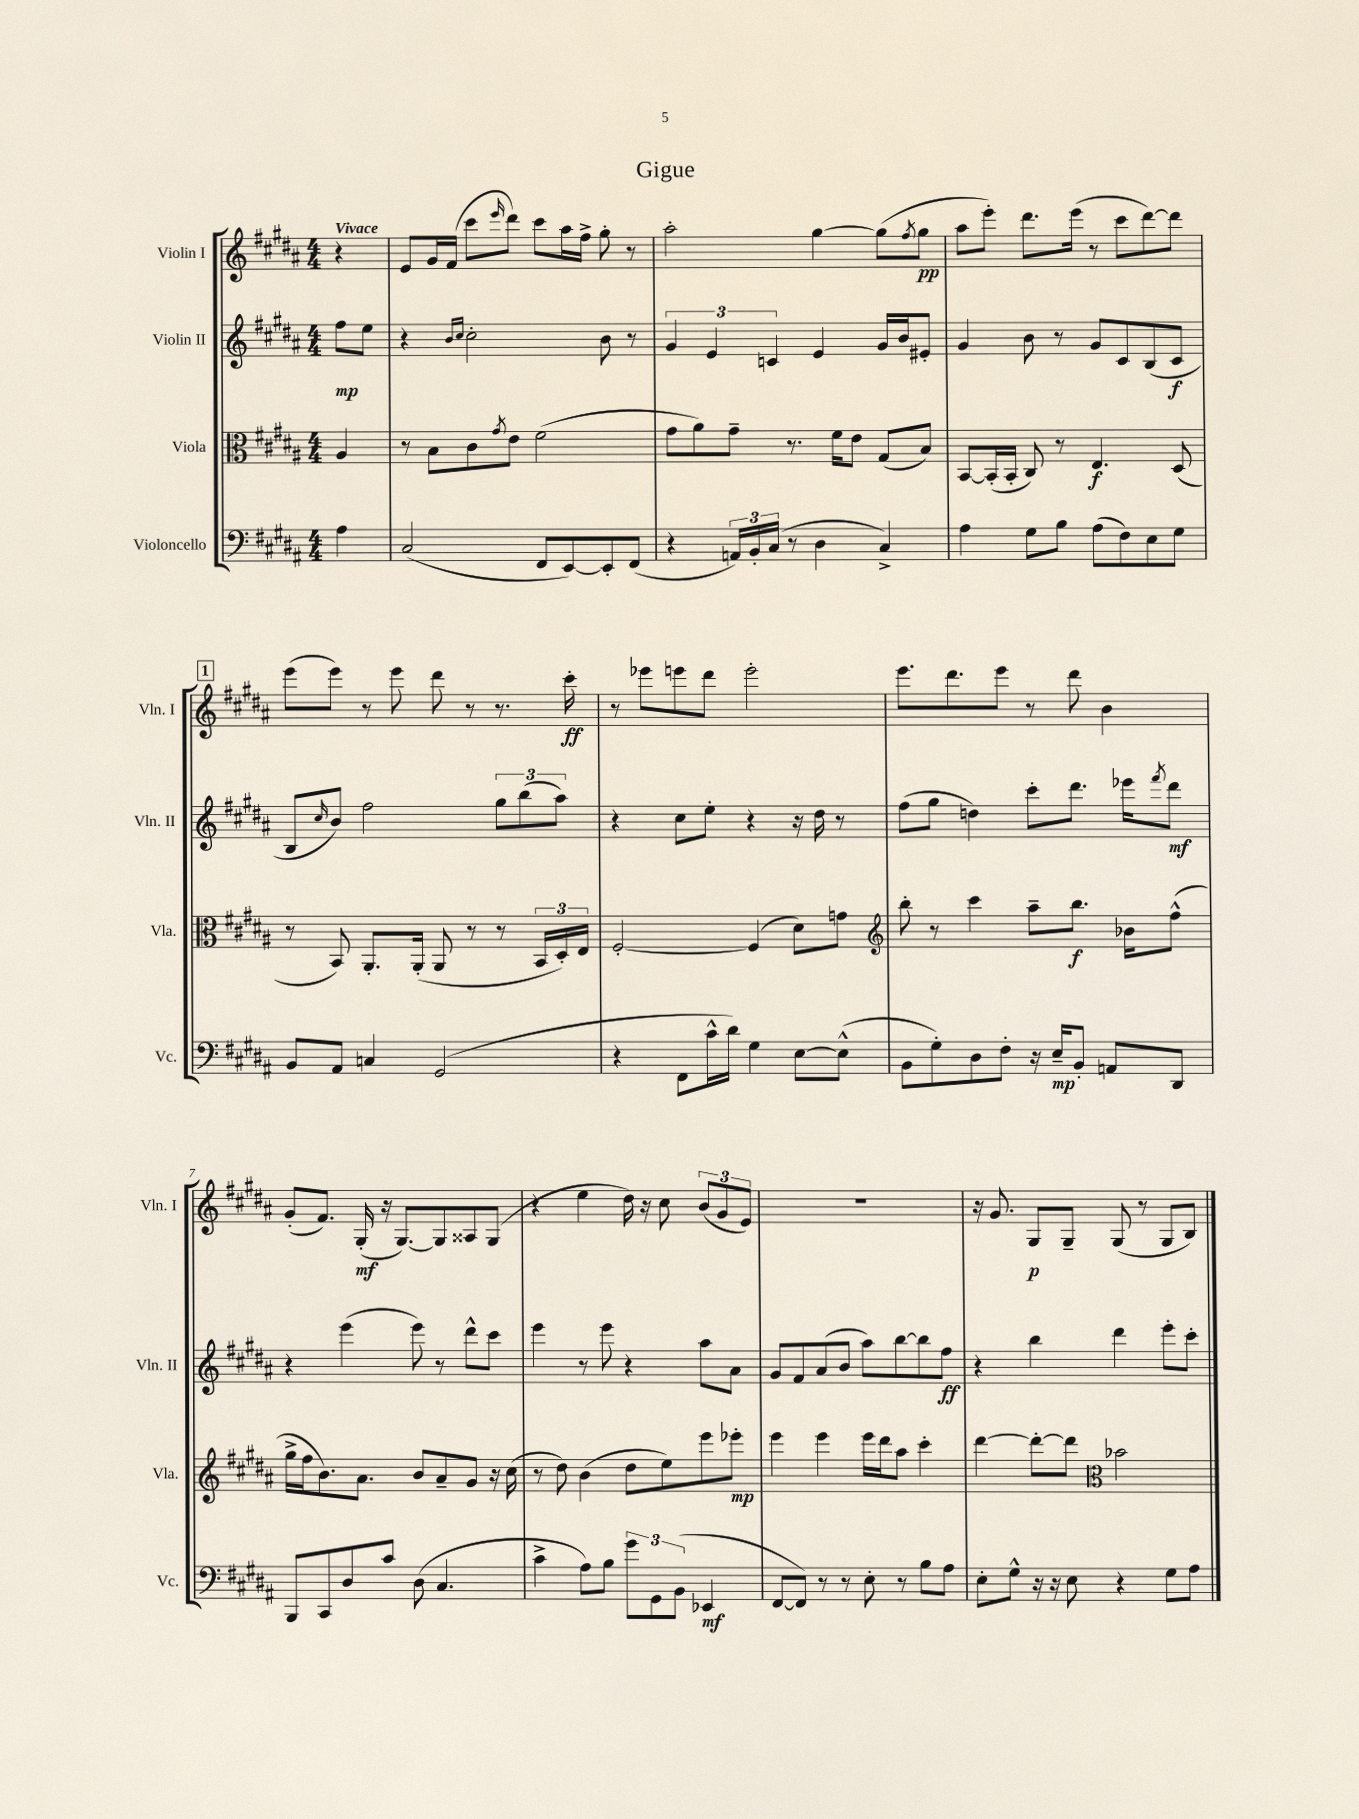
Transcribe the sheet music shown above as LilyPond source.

\header { title = "Gigue" }
<<
\new StaffGroup <<
\new Staff = "s0" \with { instrumentName = "Violin I" shortInstrumentName = "Vln. I" } {
    \clef treble \key b \major \numericTimeSignature \time 4/4 \partial 4 \tempo "Vivace"
    r4 |
    e'8 gis'16 fis'16( cis'''8 \grace { e'''16 } dis'''8) cis'''8 ais''16 fis''16-> gis''8-. r8 |
    ais''2-. gis''4~ gis''8( \acciaccatura { fis''8 } gis''8\pp |
    ais''8 e'''8-.) dis'''8. e'''16( r8 cis'''8 dis'''8~) dis'''8 |
    \mark \markup { \box "1" } e'''8( e'''8) r8 e'''8 dis'''8 r8 r8. cis'''16-.\ff |
    r8 ees'''8 e'''8 dis'''8 e'''2-. |
    e'''8. dis'''8. e'''8 r8 dis'''8 b'4 |
    gis'8-.( fis'8.) gis16-.\mf( r16 gis8.~) gis8 aisis8 gis8( |
    r4 e''4 dis''16) r16 cis''8 \tuplet 3/2 { b'8( gis'8 e'8) } |
    R1 |
    r16 gis'8. gis8\p gis8-- gis8( r8 gis8 b8) \bar "|." |
}
\new Staff = "s1" \with { instrumentName = "Violin II" shortInstrumentName = "Vln. II" } {
    \clef treble \key b \major \numericTimeSignature \time 4/4 \partial 4
    fis''8\mp e''8 |
    r4 \grace { b'16 cis''16 } cis''2-. b'8 r8 |
    \tuplet 3/2 { gis'4 e'4 c'4 } e'4 gis'16 b'16 eis'8-. |
    gis'4 b'8 r8 gis'8 cis'8 b8( cis'8\f |
    \mark \markup { \box "1" } b8 \grace { cis''16 } b'8) fis''2 \tuplet 3/2 { gis''8 b''8( ais''8) } |
    r4 cis''8 e''8-. r4 r16 dis''16 r8 |
    fis''8( gis''8 d''4) cis'''8-. dis'''8. ees'''16 \acciaccatura { fis'''8 } dis'''8\mf |
    r4 e'''4( e'''8) r8 dis'''8-^ cis'''8 |
    e'''4 r8 e'''8 r4 ais''8 ais'8 |
    gis'8 fis'8 ais'8( b'8 ais''8) b''8~ b''8 fis''8\ff |
    r4 b''4 dis'''4 e'''8-. cis'''8-. \bar "|." |
}
\new Staff = "s2" \with { instrumentName = "Viola" shortInstrumentName = "Vla." } {
    \clef alto \key b \major \numericTimeSignature \time 4/4 \partial 4
    ais4 |
    r8 b8 cis'8 \acciaccatura { gis'8 } e'8 fis'2( |
    gis'8 ais'8) gis'8-- r8. fis'16 e'8 gis8( b8) |
    b,8~ b,16-.( b,16-. cis8) r8 e4.\f dis8( |
    \mark \markup { \box "1" } r8 b,8) ais,8.-. ais,16-.( ais,8 r8 r8 \tuplet 3/2 { b,16 dis16-.) e16 } |
    fis2~-. fis4( dis'8) g'8 |
    \clef treble b''8-. r8 cis'''4 ais''8-- b''8.\f bes'16 fis''8-^( |
    gis''16-> fis''16 b'8.) ais'8. b'8 ais'8-- gis'8 r16 cis''16( |
    r8 dis''8) b'4( dis''8 e''8) e'''8 ees'''8-.\mp |
    e'''4 e'''4 e'''16 dis'''16 ais''8 cis'''4-. |
    dis'''4~ dis'''8~-. dis'''8 \clef alto bes'2 \bar "|." |
}
\new Staff = "s3" \with { instrumentName = "Violoncello" shortInstrumentName = "Vc." } {
    \clef bass \key b \major \numericTimeSignature \time 4/4 \partial 4
    ais4 |
    cis2( fis,8 e,8~) e,8-. fis,8( |
    r4 \tuplet 3/2 { a,16) b,16-. cis16( } r8 dis4 cis4->) |
    ais4 gis8 b8 ais8( fis8) e8 gis8 |
    \mark \markup { \box "1" } b,8 ais,8 c4 gis,2( |
    r4 fis,8 cis'16-^ dis'16) gis4 e8~ e8-^( |
    b,8 gis8-.) dis8 fis8-. r16 e16--\mp b,8-. a,8 dis,8 |
    b,,8 cis,8 dis8 cis'8 dis8( cis4. |
    cis'4-> ais8) b8 \tuplet 3/2 { gis'8 gis,8 b,8( } ees,4\mf |
    fis,8~ fis,8) r8 r8 e8-. r8 b8 ais8 |
    e8-. gis8-^ r16 r16 e8 r4 gis8 ais8 \bar "|." |
}
>>
>>
